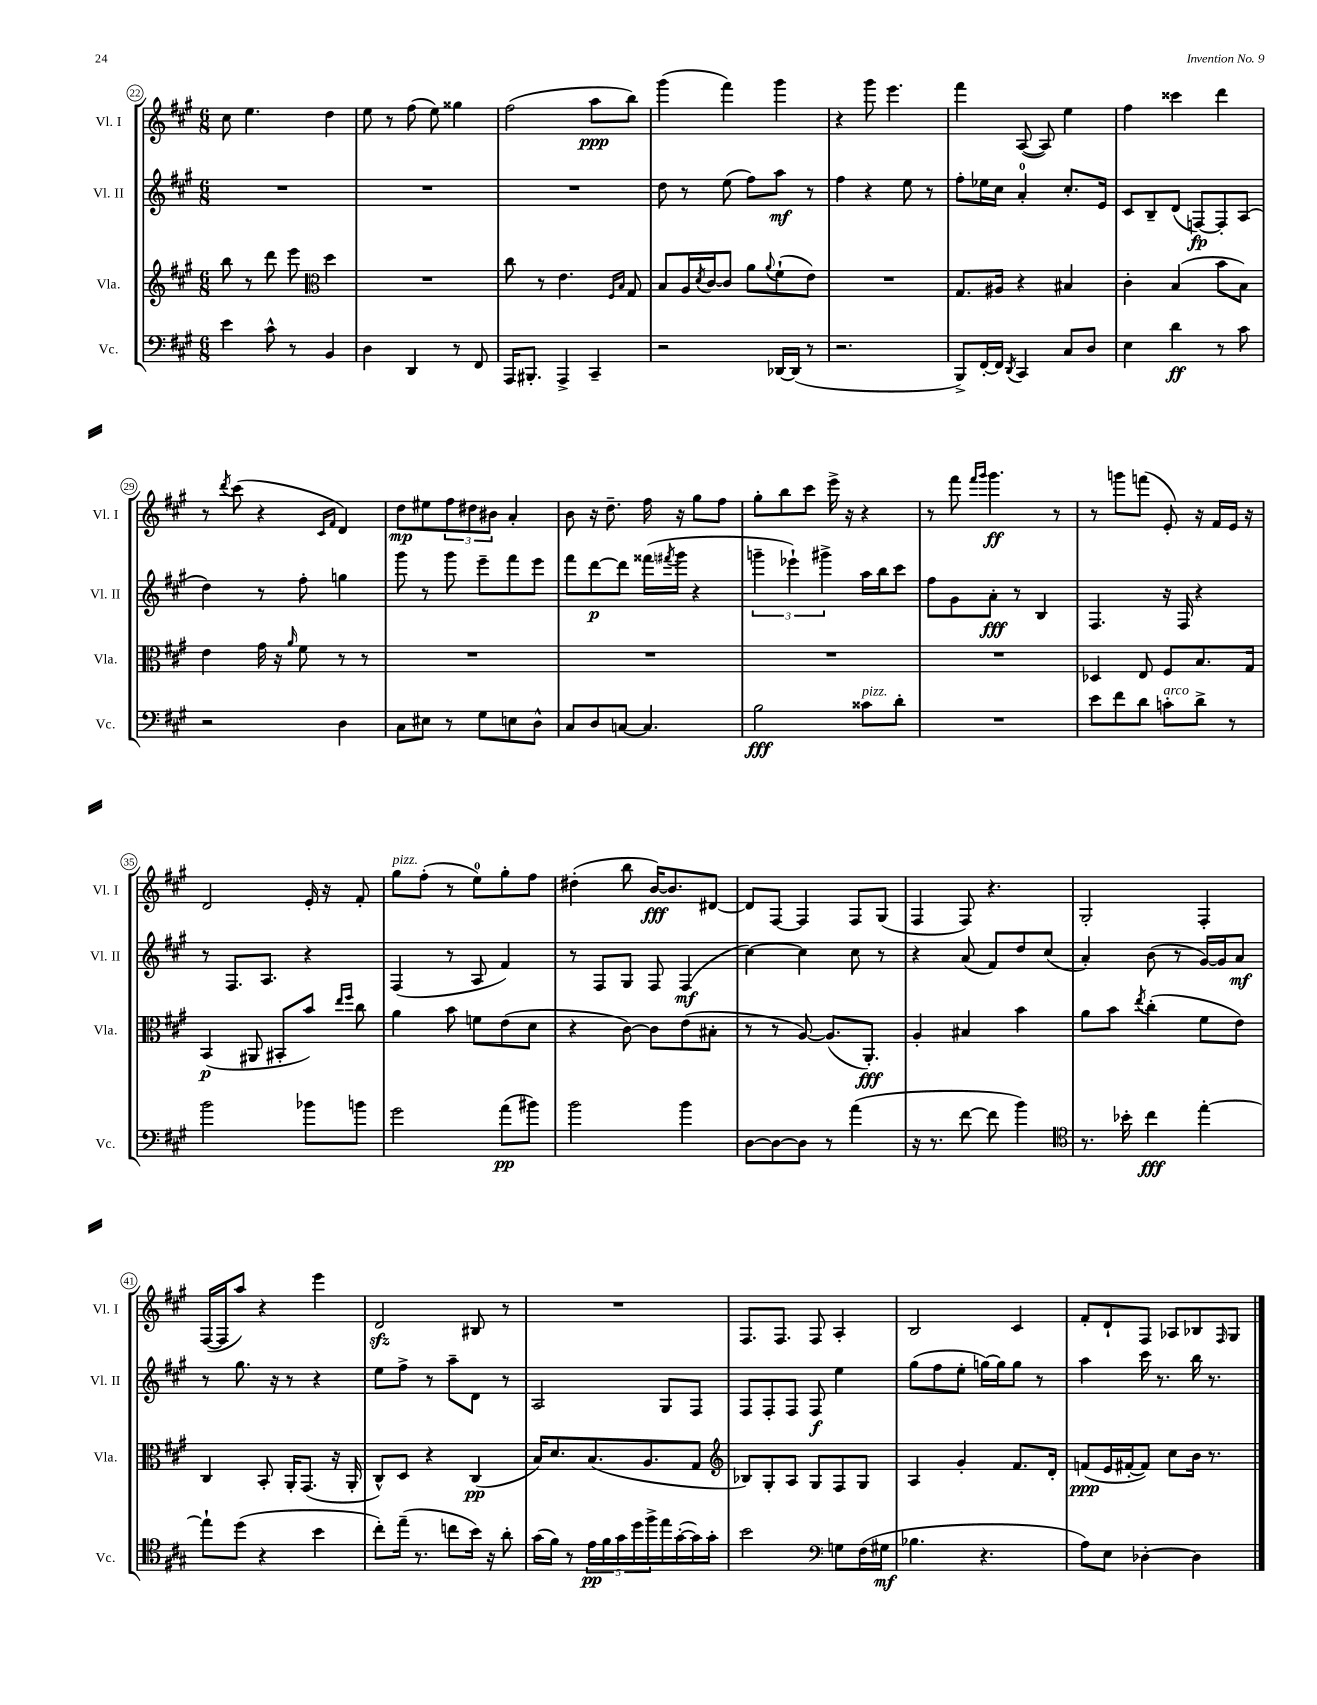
<<
\new StaffGroup <<
\new Staff = "s0" \with { instrumentName = "Vl. I" shortInstrumentName = "Vl. I" } {
    \clef treble \key a \major \numericTimeSignature \time 6/8
    cis''8 e''4. d''4 |
    e''8 r8 fis''8( e''8) gisis''4 |
    fis''2( a''8\ppp b''8) |
    gis'''4( fis'''4) gis'''4 |
    r4 gis'''8 e'''4. |
    fis'''4 a8~( a8) e''4 |
    fis''4 cisis'''4 d'''4 |
    r8 \acciaccatura { d'''8 } cis'''8( r4 \grace { cis'16 fis'16 } d'4) |
    d''8\mp eis''8 \tuplet 3/2 { fis''8 dis''8 bis'8 } a'4-. |
    b'8 r16 d''8.-- fis''16 r16 gis''8 fis''8 |
    gis''8-. b''8 cis'''8 e'''16-> r16 r4 |
    r8 fis'''8 \grace { fis'''16 gis'''16 } gis'''4.\ff r8 |
    r8 g'''8 f'''8( e'8-.) r16 fis'16 e'16 r16 |
    d'2 e'16-. r16 fis'8-. |
    gis''8^\markup { \italic "pizz." } fis''8-.( r8 e''8-0) gis''8-. fis''8 |
    dis''4-.( b''8 b'16~\fff) b'8. dis'8~ |
    dis'8 fis8~ fis4 fis8 gis8( |
    fis4 fis8) r4. |
    gis2-. fis4-. |
    fis16~( fis16 a''8) r4 e'''4 |
    d'2\sfz bis8 r8 |
    R2. |
    fis8. fis8. fis8 a4-. |
    b2 cis'4 |
    fis'8-. d'8-! fis8 aes8 bes8 \grace { fis16 } gis8 \bar "|." |
}
\new Staff = "s1" \with { instrumentName = "Vl. II" shortInstrumentName = "Vl. II" } {
    \clef treble \key a \major \numericTimeSignature \time 6/8
    R2. |
    R2. |
    R2. |
    d''8 r8 e''8( fis''8) a''8\mf r8 |
    fis''4 r4 e''8 r8 |
    fis''8-. ees''16 cis''16 a'4-0-. cis''8.-. e'16 |
    cis'8 b8-- d'8( f8~\fp) f8-. a8( |
    d''4) r8 fis''8-. g''4 |
    gis'''8 r8 gis'''8 e'''8-- fis'''8 e'''8 |
    fis'''8 d'''8~\p d'''8 fisis'''16( \acciaccatura { fis'''8 } gis'''16 r4 |
    \tuplet 3/2 { g'''4-- ees'''4-!) gis'''4-> } a''16 b''16 cis'''8 |
    fis''8 gis'8 a'8-.\fff r8 b4 |
    fis4. r16 fis16 r4 |
    r8 fis8. a8. r4 |
    fis4( r8 a8 fis'4) |
    r8 fis8 gis8 fis8 fis4\mf( |
    cis''4~) cis''4 cis''8 r8 |
    r4 a'8( fis'8) d''8 cis''8( |
    a'4-.) b'8( r8 gis'16~) gis'16 a'8\mf |
    r8 gis''8. r16 r8 r4 |
    e''8 fis''8-> r8 a''8-- d'8 r8 |
    a2 gis8 fis8 |
    fis8 fis8-. fis8 fis8\f e''4 |
    gis''8( fis''8 e''8-. g''16~) g''16 g''8 r8 |
    a''4 cis'''16 r8. b''16 r8. \bar "|." |
}
\new Staff = "s2" \with { instrumentName = "Vla." shortInstrumentName = "Vla." } {
    \clef treble \key a \major \numericTimeSignature \time 6/8
    b''8 r8 d'''8 e'''8 \clef alto d''4 |
    R2. |
    cis''8 r8 e'4. \grace { fis16 b16 } gis8 |
    b8 a16 \acciaccatura { d'8 } cis'16~ cis'8 a'8 \appoggiatura { a'8 } fis'8-!( e'8) |
    R2. |
    gis8. ais16 r4 bis4 |
    cis'4-. b4( b'8 b8) |
    e'4 gis'16 r16 \grace { a'16 } fis'8 r8 r8 |
    R2. |
    R2. |
    R2. |
    R2. |
    des4 e8 fis8 b8. gis16 |
    b,4\p( ais,8 bis,8-. b'8) \grace { e''16 fis''16 } cis''8 |
    a'4 b'8 f'8 e'8( d'8 |
    r4 cis'8~) cis'8 e'8( bis8-. |
    r8 r8 a8~) a8.( a,8.-.\fff) |
    a4-. bis4 b'4 |
    a'8 b'8 \acciaccatura { e''8 } cis''4-.( fis'8 e'8) |
    cis4 b,8-. a,16-. gis,8.( r16 a,16-. |
    cis8-^) d8 r4 cis4\pp( |
    b16) d'8. b8.( a8. gis8 |
    \clef treble bes8) gis8-. a8 gis8 fis8 gis8 |
    a4 gis'4-. fis'8. d'16-. |
    f'8\ppp( e'16 fis'16~-. fis'8) cis''8 b'16 r8. \bar "|." |
}
\new Staff = "s3" \with { instrumentName = "Vc." shortInstrumentName = "Vc." } {
    \clef bass \key a \major \numericTimeSignature \time 6/8
    e'4 cis'8-^ r8 b,4 |
    d4 d,4 r8 fis,8 |
    a,,16 bis,,8.-. a,,4-> cis,4-- |
    r2 des,16~ des,16( r8 |
    r2. |
    b,,8->) fis,16~-. fis,16 \acciaccatura { d,8 } cis,4 cis8 d8 |
    e4 d'4\ff r8 cis'8 |
    r2 d4 |
    cis8 eis8 r8 gis8 e8 d8-^ |
    cis8 d8 c8~ c4. |
    b2\fff cisis'8^\markup { \italic "pizz." } d'8-. |
    R2. |
    e'8 fis'8 d'8 c'8-.^\markup { \italic "arco" } d'8-> r8 |
    b'2 bes'8 b'8 |
    gis'2 a'8\pp( bis'8) |
    b'2 b'4 |
    d8~ d8~ d8 r8 a'4( |
    r16 r8. fis'8~ fis'8 b'4) |
    \clef tenor r8. bes'16-. cis''4\fff e''4~-. |
    e''8-! d''8( r4 b'4 |
    cis''8-.) e''16--( r8. c''8 b'16) r16 a'8-. |
    gis'16( fis'16) r8 \tuplet 5/4 { e'16\pp fis'16 gis'16 d''16 fis''16-> } e''16 gis'16~-.( gis'16) gis'16-. |
    b'2 \clef bass g8 fis16( gis16\mf |
    bes4. r4. |
    a8) e8 des4~-. des4 \bar "|." |
}
>>
>>
\layout { \context { \Score currentBarNumber = #22 \override BarNumber.stencil = #(make-stencil-circler 0.1 0.3 ly:text-interface::print) } }
